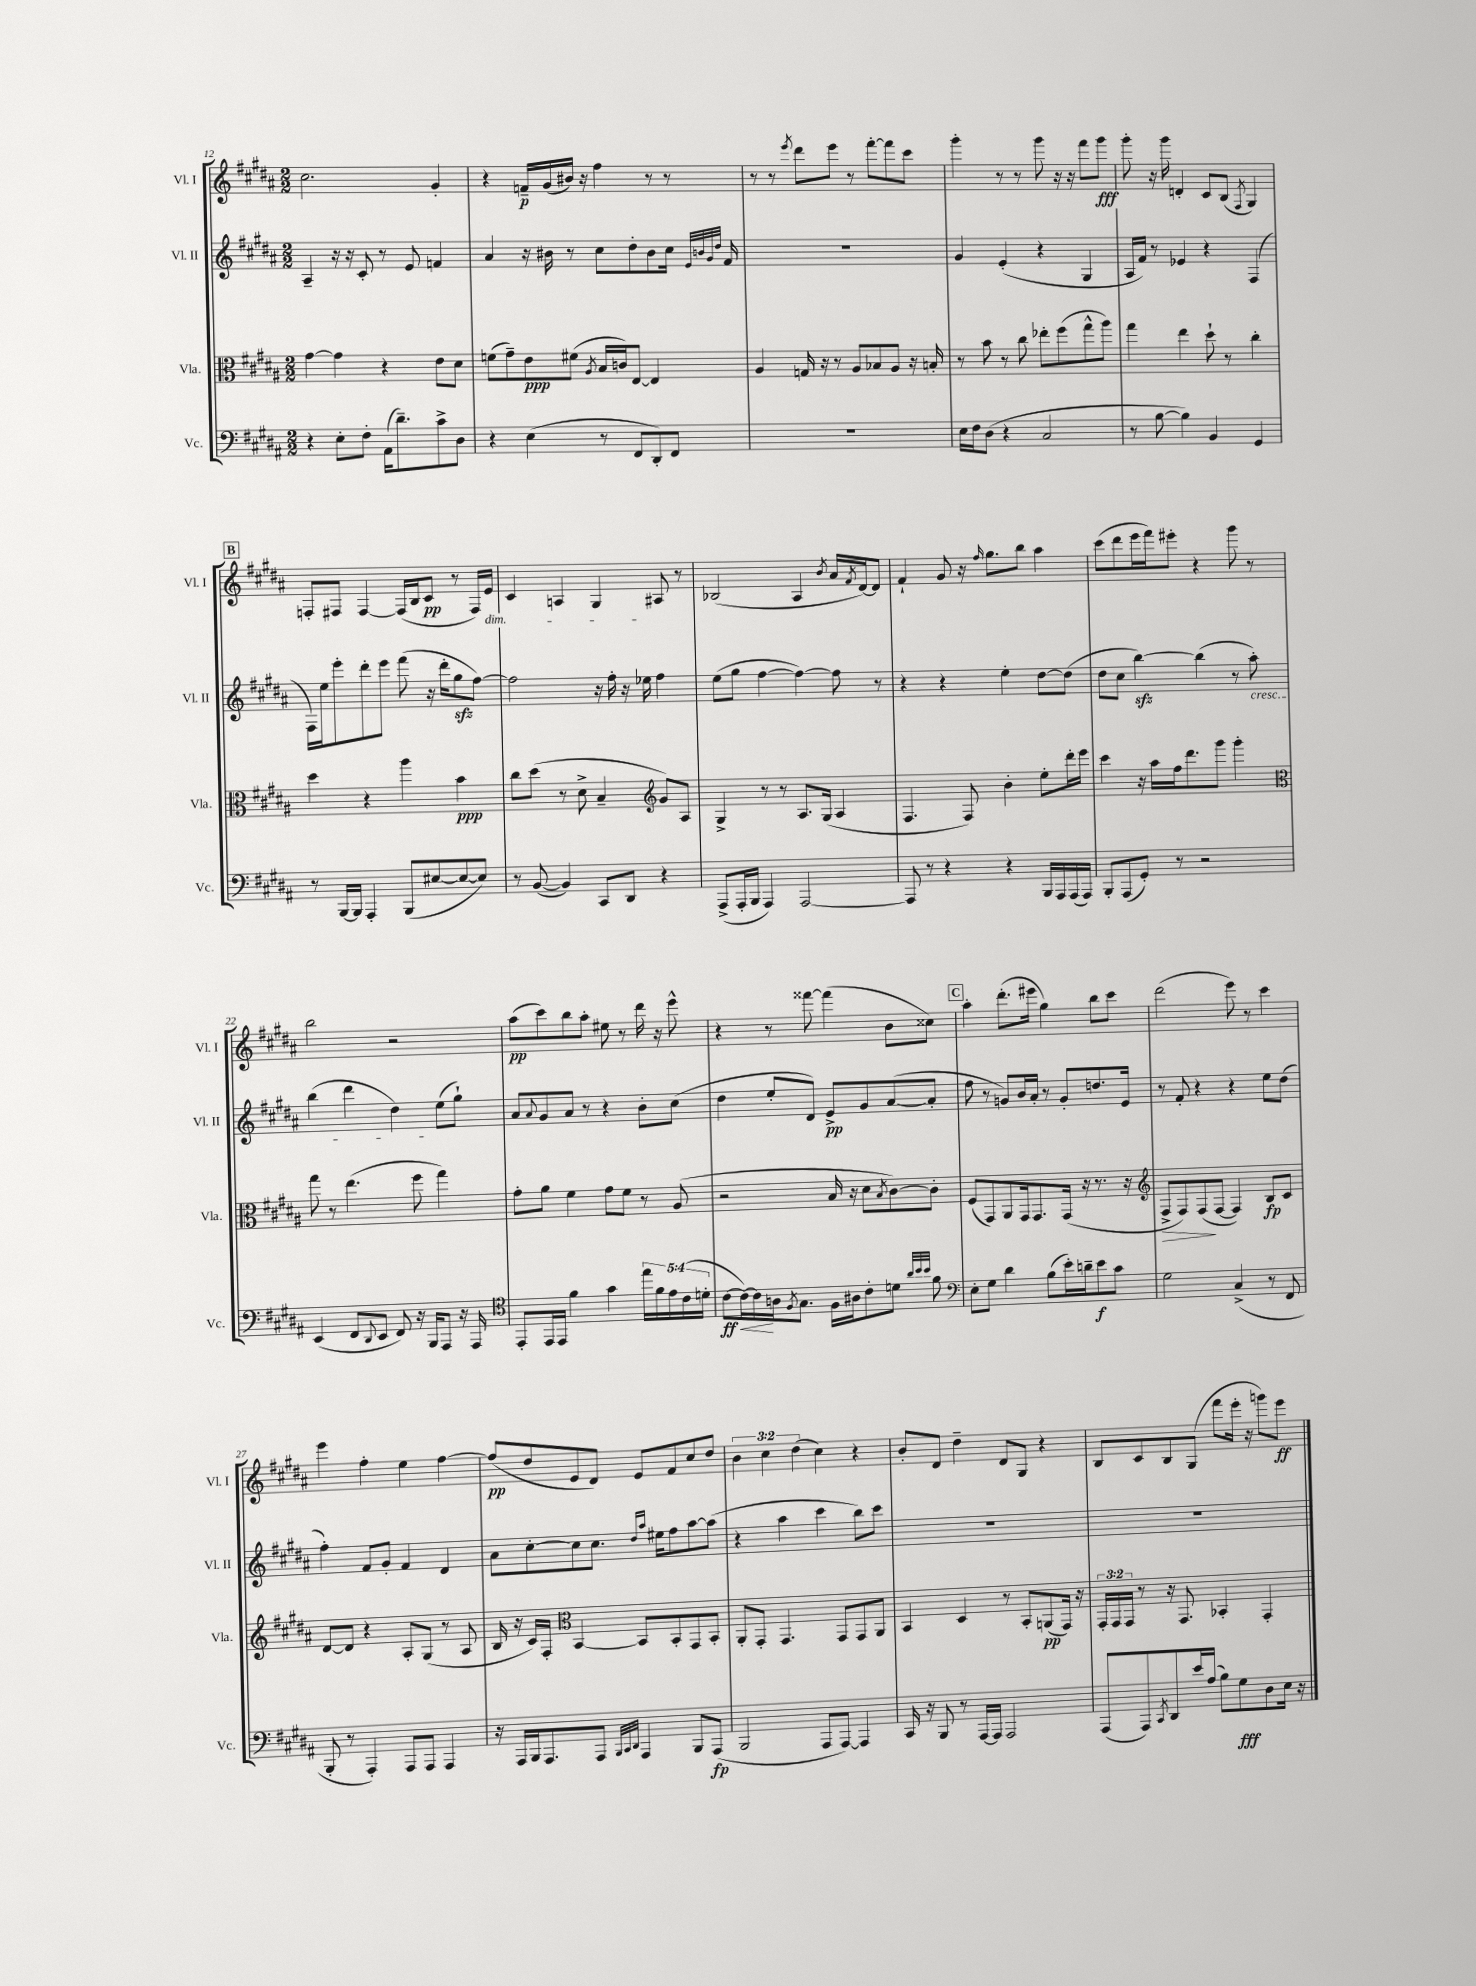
<<
\new StaffGroup <<
\new Staff = "s0" \with { instrumentName = "Vl. I" shortInstrumentName = "Vl. I" } {
    \clef treble \key b \major \numericTimeSignature \time 2/2 \override Staff.TupletNumber.text = #tuplet-number::calc-fraction-text
    cis''2. gis'4-. |
    r4 f'16--\p gis'16( bis'16) r16 fis''4 r8 r8 |
    r8 r8 \acciaccatura { e'''8 } dis'''8 e'''8 r8 fis'''8~-. fis'''8 cis'''8 |
    gis'''4-. r8 r8 gis'''8 r16 r16 fis'''8 gis'''8\fff |
    gis'''8-. r16 gis'''16 d'4-. cis'8 b8( \acciaccatura { fis8 } gis4) |
    \mark \markup { \box "B" } f8-. fis8 fis4~ fis16( b16 cis'8\pp r8 fis16) e'16\dim |
    cis'4 a4 gis4 ais8\! r8 |
    bes2( ais4 \acciaccatura { b'8 } ais'16 \acciaccatura { fis'8 } dis'16~) dis'8 |
    fis'4-! gis'8 r16 \grace { fis''16 } gis''8. b''8 ais''4 |
    cis'''8( dis'''8 e'''16 fis'''16) eis'''8-. r4 gis'''8 r8 |
    b''2 r2 |
    ais''8\pp( cis'''8) b''8 ais''8-. eis''8 r8 dis'''16 r16 e'''8-^ |
    r4 r8 fisis'''8~ fisis'''4( b'8 cisis''8) |
    \mark \markup { \box "C" } ais''4-. dis'''8.-.( eis'''16 gis''4) b''8 cis'''8 |
    dis'''2( e'''8) r8 cis'''4 |
    e'''4 fis''4-. e''4 fis''4~ |
    fis''8\pp( dis''8 e'8 dis'8) e'8 fis'8 cis''8 dis''8 |
    \tuplet 3/2 { b'4 cis''4 dis''4( } cis''4) r4 |
    b'8-. dis'8 dis''4-- dis'8 gis8 r4 |
    b8 cis'8 b8 gis8( fis'''8 e'''16-. r16 g'''8) e'''8\ff \bar "|." |
}
\new Staff = "s1" \with { instrumentName = "Vl. II" shortInstrumentName = "Vl. II" } {
    \clef treble \key b \major \numericTimeSignature \time 2/2
    ais4-- r16 r16 cis'8-. r8 e'8 f'4 |
    ais'4 r16 bis'16 r8 cis''8 dis''8-. bis'8 cis''16 \grace { e'32 b'32 gis'32 dis''32 } fis'16 |
    R1 |
    gis'4 e'4-.( r4 gis4 |
    ais16 fis'16) r8 ees'4 r4 fis4( |
    \mark \markup { \box "B" } fis16) e''16 e'''8-. dis'''8-. e'''8 fis'''8( r16 dis'''16-. gis''8\sfz fis''8~) |
    fis''2 r16 fis''16-. r16 ees''16 fis''4 |
    e''8( gis''8 fis''4~ fis''4~) fis''8 r8 |
    r4 r4 e''4-. dis''8~ dis''8( |
    dis''8 cis''8 b''4~\sfz) b''4( r8 ais''8-.\cresc) |
    b''4( dis'''4 dis''4) e''8\!( gis''8-!) |
    ais'8 \appoggiatura { ais'8 } gis'8 ais'8 r8 r4 b'8-. cis''8( |
    dis''4 e''8-. dis'8) e'8->\pp gis'8 ais'8~( ais'8-. |
    \mark \markup { \box "C" } fis''8 r8 g'8) b'16 ais'16-. r8 g'8-. d''8. e'16 |
    r8 fis'8-. r4 r4 e''8 dis''8( |
    fis''4-.) fis'8 gis'8-. fis'4 dis'4 |
    ais'8 cis''8~-. cis''8 cis''8. \grace { dis''16 ais''16 } eis''16 fis''8 ais''8~ ais''8( |
    r4 ais''4 cis'''4 b''8) cis'''8 |
    R1 |
    R1 \bar "|." |
}
\new Staff = "s2" \with { instrumentName = "Vla." shortInstrumentName = "Vla." } {
    \clef alto \key b \major \numericTimeSignature \time 2/2 \override Staff.TupletNumber.text = #tuplet-number::calc-fraction-text
    gis'4~ gis'4 r4 e'8 dis'8 |
    f'8( gis'8--) e'8\ppp fis'8( \acciaccatura { ais8 } b16 c'16) e8~ e4 |
    ais4 g16 r16 r8 ais8 bes8 ais8 r16 b16-. |
    r8 b'8 r8 cis''8 ees''8-. fis''8( gis''8-^ ais''8) |
    gis''4 e''4 dis''8-! r8 cis''4-. |
    \mark \markup { \box "B" } dis''4 r4 ais''4 b'4\ppp |
    cis''8 dis''8( r8 dis'8-> b4-- \clef treble gis'8) ais8 |
    gis4-> r8 r8 ais8. gis16( ais4 |
    fis4. fis8) b'4-. e''8-. dis'''16-. e'''16 |
    cis'''4 r16 ais''16 fis''16 dis'''8. gis'''8 gis'''4-. |
    \clef alto gis''8 r8 e''4.( fis''8 gis''4) |
    gis'8-. ais'8 fis'4 gis'8 fis'8 r8 ais8( |
    r2 b16 r16 dis'8 \acciaccatura { b8 } cis'8~) cis'8-. |
    \mark \markup { \box "C" } fis8( gis,8) ais,8 gis,16 gis,8. gis,16( r16 r8. r16 |
    \clef treble fis8->\> fis8) fis8\!( fis8~ fis4) b8\fp cis'8 |
    dis'8~ dis'8 r4 ais8-. gis8( r8 ais8 |
    b16 r16 cis'16) fis16-. \clef alto b,4~ b,8 b,8-. gis,8 b,8-. |
    ais,8-. gis,8-. gis,4. gis,8 gis,8 ais,8 |
    b,4 dis4 r8 b,8-. a,8\pp( gis,16) r16 |
    \tuplet 3/2 { gis,16-. gis,16 gis,16 } r8 r16 gis,8. bes,4-. gis,4-. \bar "|." |
}
\new Staff = "s3" \with { instrumentName = "Vc." shortInstrumentName = "Vc." } {
    \clef bass \key b \major \numericTimeSignature \time 2/2 \override Staff.TupletNumber.text = #tuplet-number::calc-fraction-text
    r4 e8-. fis8-. ais,16( dis'8.--) cis'8-> dis8 |
    r4 e4( r8 fis,8 dis,8-.) fis,8 |
    R1 |
    e16 fis16 dis8( r4 cis2 |
    r8 b8~ b4) b,4 gis,4 |
    \mark \markup { \box "B" } r8 b,,16~ b,,16 ais,,4-. b,,8( eis8~ eis8~ eis8) |
    r8 b,8~( b,4) cis,8 dis,8 r4 |
    ais,,8->( ais,,16-. b,,16 ais,,4) ais,,2~ |
    ais,,8 r8 r4 r4 b,,16 ais,,16 ais,,16( ais,,16) |
    b,,8-. ais,,8( gis,8-.) r8 r2 |
    e,4( fis,8 \appoggiatura { dis,8 } e,8 fis,8) r16 b,,16 ais,,8 r16 ais,,16 |
    \clef tenor e,8-. e,16 e,16 fis'4 gis'4 \tuplet 5/4 { e''16 fis'16 e'16 cis'16( d'16-. } |
    cis'8~\ff\< cis'16~) cis'16\! a16 \acciaccatura { fis8 } gis8. fis16 ais16 cis'8-. d'8 \grace { ais'32 b'32 b'32 } fis'8 |
    \mark \markup { \box "C" } \clef bass e8-. gis8 dis'4 b8( e'16-.) d'16-- e'8\f cis'8 |
    gis2 cis4->( r8 fis,8 |
    b,,8-. r8 ais,,4-.) ais,,8 ais,,8 ais,,4 |
    r16 ais,,16 b,,16 ais,,8. ais,,8 \grace { b,,32 cis,32 dis,32 } ais,,4 b,,8 ais,,8\fp( |
    b,,2 ais,,8 ais,,8~) ais,,4 |
    cis,16 r16 b,,8 r8 ais,,16~ ais,,16 ais,,2 |
    ais,,8( ais,,8) \acciaccatura { cis,8 } dis,8 e'16 ais16( b8) gis8\fff dis8 e16 r16 \bar "|." |
}
>>
>>
\layout { \context { \Score currentBarNumber = #12 } }
